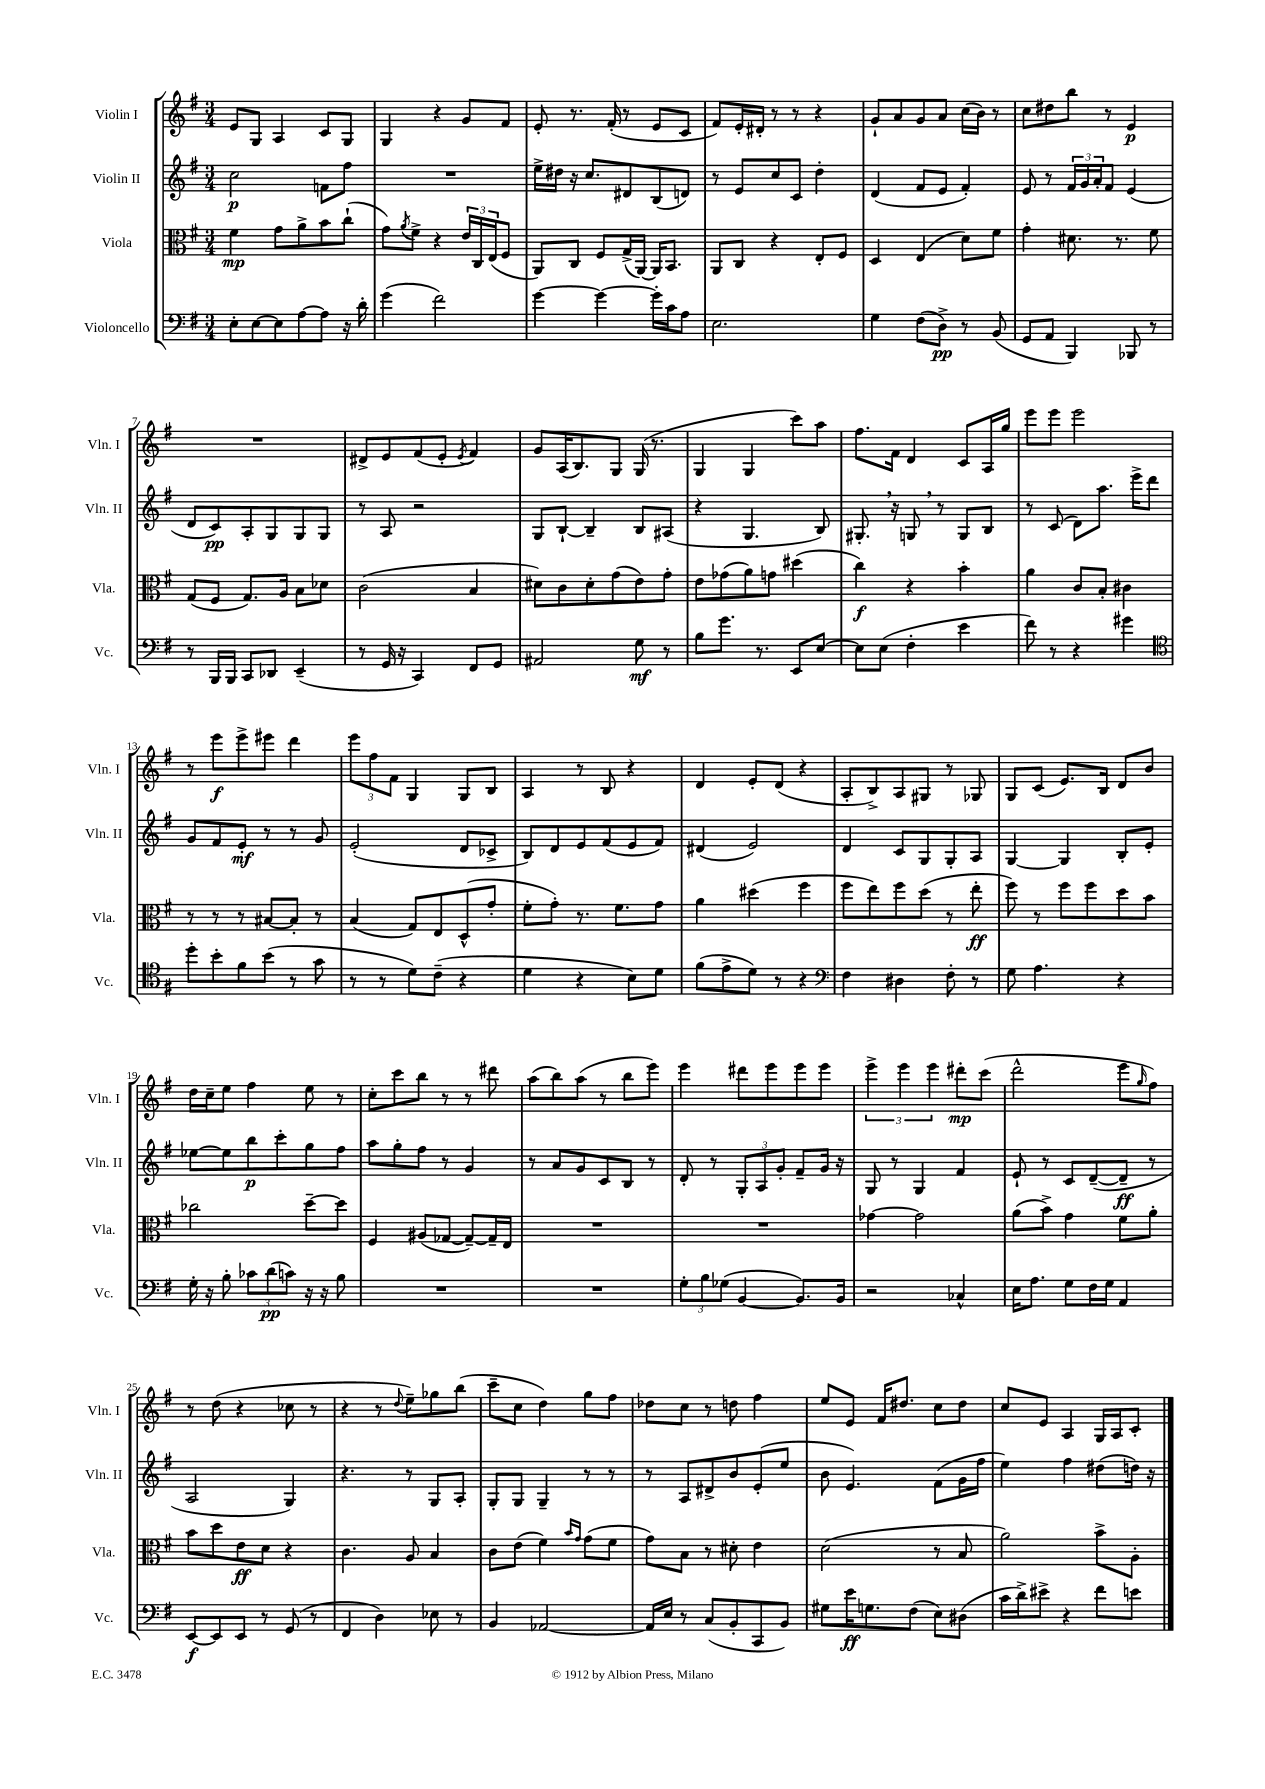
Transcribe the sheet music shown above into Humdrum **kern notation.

**kern	**dynam	**kern	**dynam	**kern	**dynam	**kern	**dynam
*part4	*part4	*part3	*part3	*part2	*part2	*part1	*part1
*staff4	*staff4	*staff3	*staff3	*staff2	*staff2	*staff1	*staff1
*I"Violoncello	*	*I"Viola	*	*I"Violin II	*	*I"Violin I	*
*I'Vc.	*	*I'Vla.	*	*I'Vln. II	*	*I'Vln. I	*
*clefF4	*	*clefC3	*	*clefG2	*	*clefG2	*
*k[f#]	*	*k[f#]	*	*k[f#]	*	*k[f#]	*
*M3/4	*	*M3/4	*	*M3/4	*	*M3/4	*
=1	=1	=1	=1	=1	=1	=1	=1
8E'\L	.	4f#\	mp	2cc\	p	8e/L	.
[8E\	.	.	.	.	.	8G/J	.
8E\]	.	8g\L	.	.	.	4A/	.
[8A\	.	8a^\	.	.	.	.	.
8A\J]	.	8b\	.	8fn\L	.	8c/L	.
16r	.	(8cc`\J	.	8ff#\J	.	8G/J	.
16d'\	.	.	.	.	.	.	.
=2	=2	=2	=2	=2	=2	=2	=2
(4g\	.	8g\L)	.	2.r	.	4G/	.
.	.	8qa/	.	.	.	.	.
.	.	8f#^\J	.	.	.	.	.
2f#\)	.	4r	.	.	.	4r	.
.	.	24e/LL	.	.	.	8g/L	.
.	.	24C/	.	.	.	.	.
.	.	(24E/J	.	.	.	.	.
.	.	8F#/J	.	.	.	8f#/J	.
=3	=3	=3	=3	=3	=3	=3	=3
[4g\	.	8AA/L)	.	16ee^\LL	.	8e'/	.
.	.	.	.	16dd#X\JJ	.	.	.
.	.	8C/J	.	16r	.	8.r	.
.	.	.	.	8.cc/L	.	.	.
4g\_	.	8F#/L	.	.	.	.	.
.	.	.	.	.	.	(16f#'/	.
.	.	(16G^/L	.	8d#X/	.	8r	.
.	.	[16AA/JJ)	.	.	.	.	.
16g'\LL]	.	16AA/KL]	.	(8B/	.	8e/L	.
16c\J	.	8.BB/J	.	.	.	.	.
8A\J	.	.	.	8dn/J)	.	8c/J	.
=4	=4	=4	=4	=4	=4	=4	=4
2.E\	.	8AA/L	.	8r	.	8f#/L)	.
.	.	8C/J	.	8e/L	.	16e'/L	.
.	.	.	.	.	.	16d#X'/JJ	.
.	.	4r	.	8cc/	.	8r	.
.	.	.	.	8c/J	.	8r	.
.	.	8E'/L	.	4dd'\	.	4r	.
.	.	8F#/J	.	.	.	.	.
=5	=5	=5	=5	=5	=5	=5	=5
4G\	.	4D/	.	(4d/	.	8g`/L	.
.	.	.	.	.	.	8a/	.
(8F#\L	.	(4E/	.	8f#/L	.	8g/	.
8D^\J)	pp	.	.	8e/J	.	8a/J	.
8r	.	8d\L)	.	4f#'/)	.	(16cc\LL	.
.	.	.	.	.	.	16b\JJ)	.
(8BB/	.	8f#\J	.	.	.	8r	.
=6	=6	=6	=6	=6	=6	=6	=6
8GG/L	.	4g'\	.	8e/	.	8cc\L	.
8AA/J	.	.	.	8r	.	8dd#X\	.
4BBB/)	.	8.d#X\	.	24f#/LL	.	8bb\J	.
.	.	.	.	24g/	.	.	.
.	.	.	.	24a'/J	.	.	.
.	.	.	.	8f#/J	.	8r	.
.	.	8.r	.	.	.	.	.
8BBB-X/	.	.	.	(4e/	.	4e/	p
8r	.	8f#\	.	.	.	.	.
!!LO:LB:g=z
=7	=7	=7	=7	=7	=7	=7	=7
8r	.	(8G/L	.	8d/L	.	2.r	.
16BBB/LL	.	8F#/J	.	8c/)	pp	.	.
16BBB/JJ	.	.	.	.	.	.	.
8CC/L	.	8.G/L)	.	8A'/	.	.	.
8DD-X/J	.	.	.	8G/	.	.	.
.	.	16A/Jk	.	.	.	.	.
(4EE~/	.	8B\L	.	8G/	.	.	.
.	.	8d-X\J	.	8G/J	.	.	.
=8	=8	=8	=8	=8	=8	=8	=8
8r	.	(2c\	.	8r	.	8d#X^/L	.
16GG/	.	.	.	8A/	.	8e/	.
16r	.	.	.	.	.	.	.
4CC/)	.	.	.	2r	.	(8f#/	.
.	.	.	.	.	.	8e'/J	.
.	.	.	.	.	.	8qe/	.
8FF#/L	.	4B/	.	.	.	4f#/)	.
8GG/J	.	.	.	.	.	.	.
=9	=9	=9	=9	=9	=9	=9	=9
2AA#X/	.	8d#X\L)	.	8G/L	.	8g/L	.
.	.	8c\	.	[8B`/J	.	(16A/K	.
.	.	.	.	.	.	8.B/)	.
.	.	8d#'\	.	4B~/]	.	.	.
.	.	(8g\	.	.	.	8G/J	.
8G\	mf	8e\)	.	8B/L	.	(16G/	.
.	.	.	.	.	.	8.r	.
8r	.	8g'\J	.	(8A#X/J	.	.	.
=10	=10	=10	=10	=10	=10	=10	=10
8B\L	.	8e\L	.	4r	.	4G/	.
8.g\J	.	(8g-X\	.	.	.	.	.
.	.	8a\)	.	4.G/	.	4G/	.
8.r	.	.	.	.	.	.	.
.	.	8gn\J	.	.	.	.	.
8EE/L	.	(4dd#X\	.	.	.	8ccc\L)	.
[8E/J	.	.	.	8B/)	.	8aa\J	.
=11	=11	=11	=11	=11	=11	=11	=11
8E\L]	.	4cc\)	f	8.G#X',/	.	8.ff#\L	.
(8E\J	.	.	.	.	.	.	.
.	.	.	.	16r	.	16f#\Jk	.
4F#'\	.	4r	.	8Gn,/	.	4d/	.
.	.	.	.	8r	.	.	.
4e\	.	4b'\	.	8G/L	.	8c/L	.
.	.	.	.	8B/J	.	16A/L	.
.	.	.	.	.	.	16gg/JJ	.
=12	=12	=12	=12	=12	=12	=12	=12
8f#\)	.	4a\	.	8r	.	8eee\L	.
8r	.	.	.	(8c/	.	8eee\J	.
4r	.	8c/L	.	8d\L)	.	2eee\	.
.	.	8B'/J	.	8.aa\J	.	.	.
4g#X\	.	4c#X\	.	.	.	.	.
.	.	.	.	16eee^\KL	.	.	.
.	.	.	.	8ddd\J	.	.	.
!!LO:LB:g=z
=13	=13	=13	=13	=13	=13	=13	=13
*clefC4	*	*	*	*	*	*	*
8dd'\L	.	8r	.	8g/L	.	8r	.
8b'\	.	8r	.	8f#/	.	8eee\L	f
8f#\	.	8r	.	8e'/J	mf	8eee^\	.
(8b\J	.	[8B#X/L	.	8r	.	8eee#X\J	.
8r	.	8B#'/J]	.	8r	.	4ddd\	.
8g\	.	8r	.	8g/	.	.	.
=14	=14	=14	=14	=14	=14	=14	=14
8r	.	(4B/	.	(2e'/	.	12eee\L	.
.	.	.	.	.	.	12ff#\	.
8r	.	.	.	.	.	.	.
.	.	.	.	.	.	12f#\J	.
8d\L)	.	8G/L)	.	.	.	4G/	.
(8c~\J	.	8E/	.	.	.	.	.
4r	.	(8D^^/	.	8d/L	.	8G/L	.
.	.	8g'/J	.	8c-X^/J	.	8B/J	.
=15	=15	=15	=15	=15	=15	=15	=15
4d\	.	8f#'\L	.	8B/L)	.	4A/	.
.	.	8g'\J)	.	8d/	.	.	.
4r	.	8.r	.	8e/	.	8r	.
.	.	.	.	(8f#/	.	8B/	.
.	.	8.f#\L	.	.	.	.	.
8B\L)	.	.	.	8e/	.	4r	.
8d\J	.	8g\J	.	8f#/J)	.	.	.
=16	=16	=16	=16	=16	=16	=16	=16
(8f#\L	.	4a\	.	(4d#X/	.	4d/	.
8e^\	.	.	.	.	.	.	.
8d\J)	.	(4dd#X\	.	2e/)	.	8e'/L	.
8r	.	.	.	.	.	(8d/J	.
4r	.	4ff#\	.	.	.	4r	.
=17	=17	=17	=17	=17	=17	=17	=17
*clefF4	*	*	*	*	*	*	*
4F#\	.	8ff#\L	.	4d/	.	8A'/L	.
.	.	8ee\)	.	.	.	8B^/)	.
4D#X\	.	8ff#\	.	8c/L	.	8A/	.
.	.	(8dd\J	.	8G/	.	8G#X/J	.
8F#'\	.	8r	.	8G'/	.	8r	.
8r	.	8ee'\	ff	8A/J	.	8G-X/	.
=18	=18	=18	=18	=18	=18	=18	=18
8G\	.	8ff#\)	.	[4G/	.	8G/L	.
4.A\	.	8r	.	.	.	(8c/J	.
.	.	8ff#\L	.	4G/]	.	8.e/L)	.
.	.	8ff#\	.	.	.	.	.
.	.	.	.	.	.	16B/Jk	.
4r	.	8dd\	.	8B'/L	.	8d/L	.
.	.	8b\J	.	8e'/J	.	8b/J	.
!!LO:LB:g=z
=19	=19	=19	=19	=19	=19	=19	=19
16G'\	.	2cc-X\	.	[8ee-X\L	.	16dd\LL	.
16r	.	.	.	.	.	16cc~\J	.
8B'\	.	.	.	8ee-\]	.	8ee\J	.
12c-X\L	.	.	.	8bb\	p	4ff#\	.
(12d\	pp	.	.	.	.	.	.
.	.	.	.	8ccc'\	.	.	.
12cn\J)	.	.	.	.	.	.	.
16r	.	[8dd~\L	.	8gg\	.	8ee\	.
16r	.	.	.	.	.	.	.
8B\	.	8dd\J]	.	8ff#\J	.	8r	.
=20	=20	=20	=20	=20	=20	=20	=20
2.r	.	4F#/	.	8aa\L	.	8cc'\L	.
.	.	.	.	8gg'\	.	8ccc\	.
.	.	(8A#X/L	.	8ff#\J	.	8bb\J	.
.	.	[8G-X/J	.	8r	.	8r	.
.	.	8G-~/L_)	.	4g/	.	8r	.
.	.	16G-~/L]	.	.	.	8ddd#X\	.
.	.	16E/JJ	.	.	.	.	.
=21	=21	=21	=21	=21	=21	=21	=21
2.r	.	2.r	.	8r	.	(8aa\L	.
.	.	.	.	8a/L	.	8bb\)	.
.	.	.	.	8g/	.	(8aa\J	.
.	.	.	.	8c/	.	8r	.
.	.	.	.	8B/J	.	8bb\L	.
.	.	.	.	8r	.	8eee\J)	.
=22	=22	=22	=22	=22	=22	=22	=22
12G'\L	.	2.r	.	8d'/	.	4eee\	.
12B\	.	.	.	.	.	.	.
.	.	.	.	8r	.	.	.
(12G-X\J	.	.	.	.	.	.	.
[4BB/	.	.	.	12G'/L	.	8ddd#X\L	.
.	.	.	.	12A/	.	.	.
.	.	.	.	.	.	8eee\	.
.	.	.	.	12g'/J	.	.	.
8.BB/L])	.	.	.	8f#~/L	.	8eee\	.
.	.	.	.	16g/Jk	.	8eee\J	.
16BB/Jk	.	.	.	16r	.	.	.
=23	=23	=23	=23	=23	=23	=23	=23
2r	.	[4g-X\	.	8G/	.	6eee^\	.
.	.	.	.	8r	.	.	.
.	.	.	.	.	.	6eee\	.
.	.	2g-\]	.	4G/	.	.	.
.	.	.	.	.	.	6eee\	.
4C-X^^/	.	.	.	4f#/	.	8ddd#X'\L	mp
.	.	.	.	.	.	(8ccc\J	.
=24	=24	=24	=24	=24	=24	=24	=24
16E\KL	.	(8a\L	.	8e`/	.	2ddd^^\	.
8.A\J	.	.	.	.	.	.	.
.	.	8b^\J)	.	8r	.	.	.
8G\L	.	4g\	.	8c/L	.	.	.
16F#\L	.	.	.	([8d~/	.	.	.
16G\JJ	.	.	.	.	.	.	.
4AA/	.	8f#\L	.	8d~/J]	ff	8eee\L	.
.	.	.	.	.	.	16qqgg/	.
.	.	8a'\J	.	8r	.	8ff#\J)	.
!!LO:LB:g=z
=25	=25	=25	=25	=25	=25	=25	=25
[8EE/L	f	8b\L	.	2A/	.	8r	.
8EE/]	.	8dd\	.	.	.	(8dd\	.
8EE/J	.	8e\	ff	.	.	4r	.
8r	.	8d\J	.	.	.	.	.
(8GG/	.	4r	.	4G/)	.	8cc-X\	.
8r	.	.	.	.	.	8r	.
=26	=26	=26	=26	=26	=26	=26	=26
4FF#/	.	4.c\	.	4.r	.	4r	.
4D\)	.	.	.	.	.	8r	.
.	.	.	.	.	.	8qqdd/	.
.	.	8A/	.	8r	.	8ee~\L)	.
8E-X\	.	4B/	.	8G/L	.	8gg-X\	.
8r	.	.	.	8A'/J	.	(8bb\J	.
=27	=27	=27	=27	=27	=27	=27	=27
4BB/	.	8c\L	.	8G'/L	.	8ccc~\L	.
.	.	(8e\J	.	8G/J	.	8cc\J	.
[2AA-X/	.	4f#\)	.	4G~/	.	4dd\)	.
.	.	16qqb/LL	.	.	.	.	.
.	.	16qqg/JJ	.	.	.	.	.
.	.	(8g\L	.	8r	.	8gg\L	.
.	.	8f#\J	.	8r	.	8ff#\J	.
=28	=28	=28	=28	=28	=28	=28	=28
16AA-/LL]	.	8g\L)	.	8r	.	8dd-X\L	.
16E/JJ	.	.	.	.	.	.	.
8r	.	8B\J	.	8A/L	.	8cc\J	.
(8C/L	.	8r	.	8d#X^/	.	8r	.
8BB'/	.	8d#X'\	.	8b/	.	8ddn\	.
8CC/	.	4e\	.	(8e'/	.	4ff#\	.
8BB/J)	.	.	.	8ee/J	.	.	.
=29	=29	=29	=29	=29	=29	=29	=29
8G#X\L	.	(2d\	.	8b\	.	8ee/L	.
16e\K	ff	.	.	4.e/)	.	8e/J	.
8.Gn\	.	.	.	.	.	.	.
.	.	.	.	.	.	16f#/KL	.
.	.	.	.	.	.	8.dd#X/J	.
(8F#\J	.	.	.	.	.	.	.
8E\L)	.	8r	.	(8f#\L	.	8cc\L	.
(8D#X\J	.	8B/	.	16g\L	.	8dd#\J	.
.	.	.	.	16ff#\JJ	.	.	.
=30	=30	=30	=30	=30	=30	=30	=30
16c\LL	.	2a\)	.	4ee\)	.	8cc/L	.
16d^\J)	.	.	.	.	.	.	.
8e#X^\J	.	.	.	.	.	8e/J	.
4r	.	.	.	4ff#\	.	4A/	.
8f#\L	.	8b^\L	.	(8dd#X\L	.	16G/LL	.
.	.	.	.	.	.	16A/J	.
8en\J	.	8A'\J	.	16ddn\Jk)	.	8c'/J	.
.	.	.	.	16r	.	.	.
==	==	==	==	==	==	==	==
*-	*-	*-	*-	*-	*-	*-	*-
